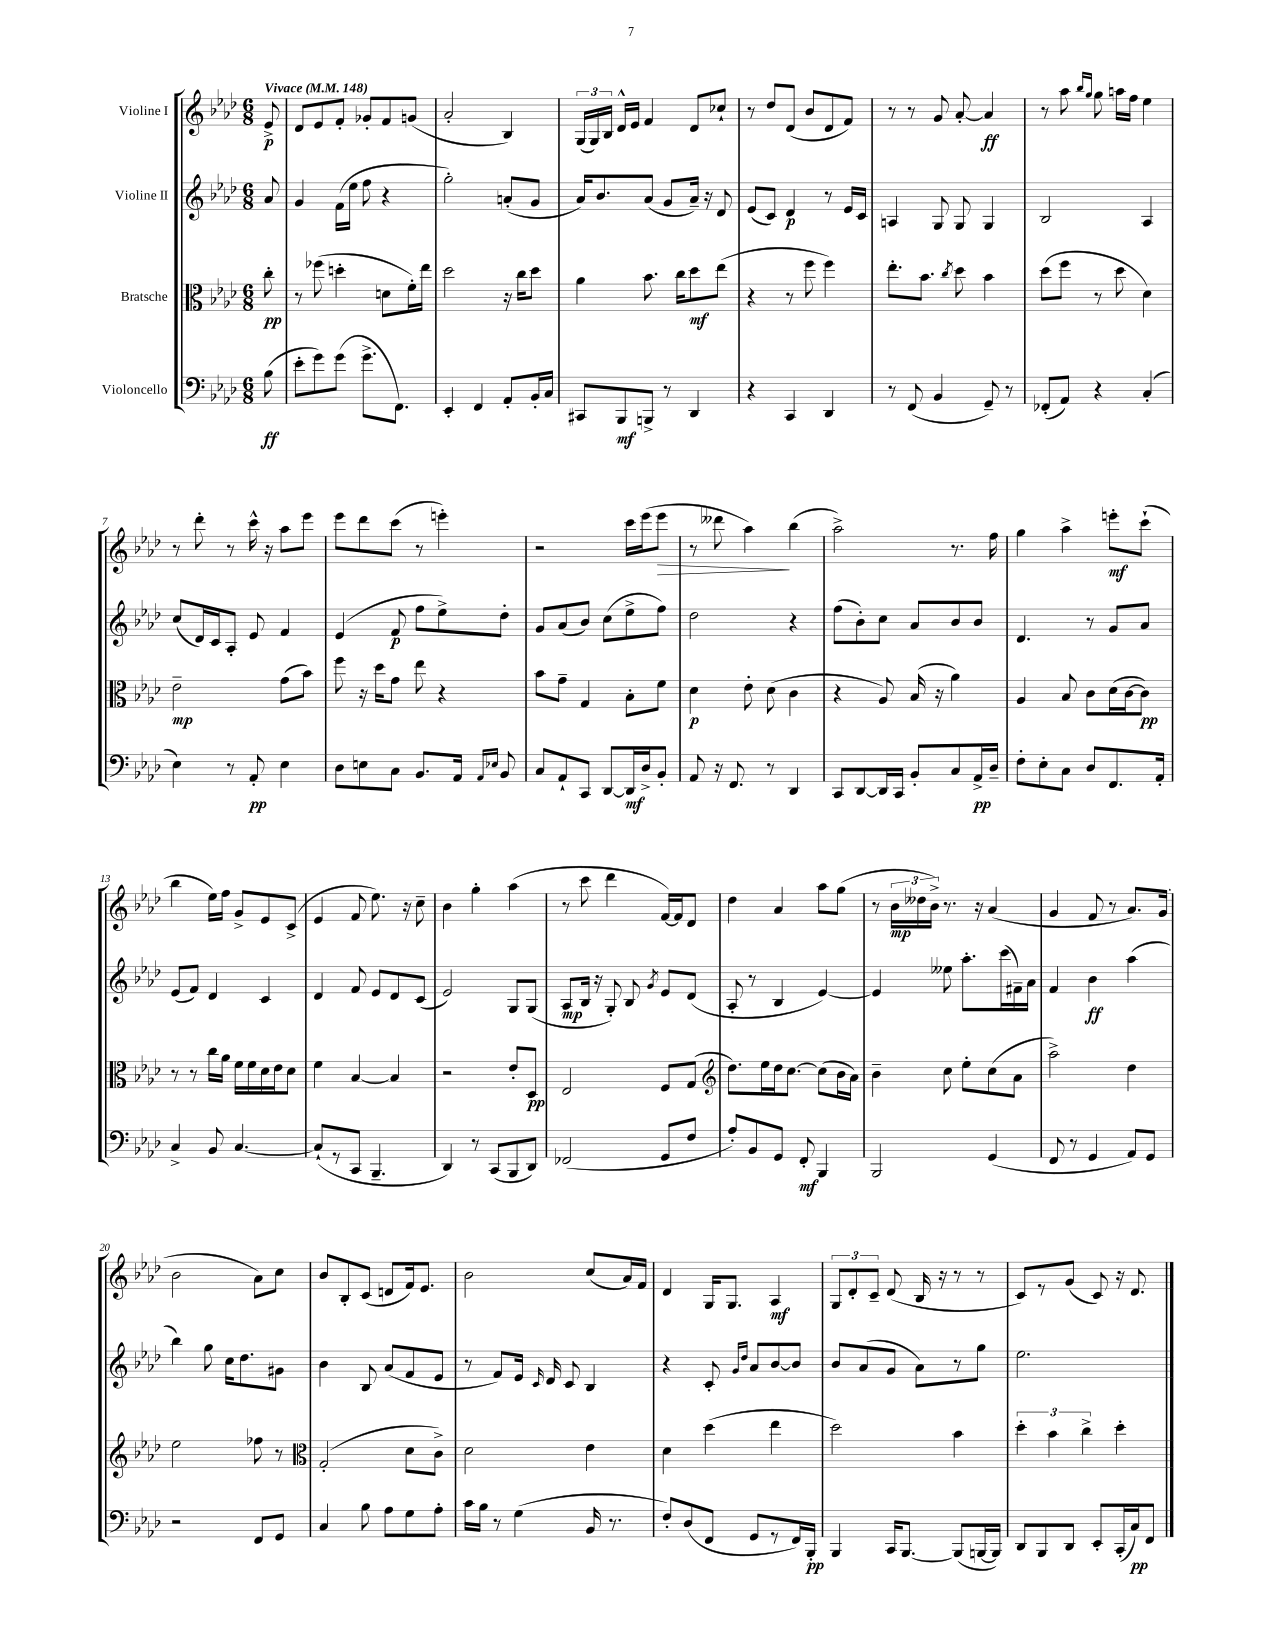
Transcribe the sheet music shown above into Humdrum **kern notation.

**kern	**dynam	**kern	**dynam	**kern	**dynam	**kern	**dynam
*part4	*part4	*part3	*part3	*part2	*part2	*part1	*part1
*staff4	*staff4	*staff3	*staff3	*staff2	*staff2	*staff1	*staff1
*I"Violoncello	*	*I"Bratsche	*	*I"Violine II	*	*I"Violine I	*
*clefF4	*	*clefC3	*	*clefG2	*	*clefG2	*
*k[b-e-a-d-]	*	*k[b-e-a-d-]	*	*k[b-e-a-d-]	*	*k[b-e-a-d-]	*
*M6/8	*	*M6/8	*	*M6/8	*	*M6/8	*
*MM148	*	*MM148	*	*MM148	*	*MM148	*
=	=	=	=	=	=	=	=
!	!	!	!	!	!	!LO:TX:a:B:t=Vivace	!
(8B-\	ff	8cc'\	pp	8a-/	.	8e-^/	p
=1	=1	=1	=1	=1	=1	=1	=1
8e-'\L	.	8r	.	4g/	.	8d-/L	.
8g\)	.	(8ff-X\	.	.	.	8e-/	.
(8g\J	.	4ddn'\	.	(16f\LL	.	8f'/J	.
.	.	.	.	16ee-\JJ	.	.	.
8.g^\L	.	.	.	8ff\	.	8g-X'/L	.
.	.	8dn\L	.	4r	.	8f/	.
8.FF\J)	.	.	.	.	.	.	.
.	.	16f'\L)	.	.	.	(8gn/J	.
.	.	16ee-\JJ	.	.	.	.	.
=2	=2	=2	=2	=2	=2	=2	=2
4EE-'/	.	2dd-\	.	2gg'\)	.	2a-'/	.
4FF/	.	.	.	.	.	.	.
8AA-'/L	.	16r	.	(8an'/L	.	4B-/)	.
.	.	16cc\KL	.	.	.	.	.
16BB-'/L	.	8dd-\J	.	8g/J	.	.	.
16C/JJ	.	.	.	.	.	.	.
=3	=3	=3	=3	=3	=3	=3	=3
8CC#X/L	.	4a-\	.	16a-/KL)	.	(24G/LL	.
.	.	.	.	.	.	24G/)	.
.	.	.	.	8.b-/	.	.	.
.	.	.	.	.	.	24B-/JJ	.
8BBB-/	mf	.	.	.	.	16d-^^/LL	.
.	.	.	.	.	.	16e-/JJ	.
8BBBn^/J	.	8.b-\	.	(8a-/J	.	4f/	.
8r	.	.	.	8g/L	.	.	.
.	.	16cc\KL	.	.	.	.	.
4DD-/	.	8dd-\	mf	16a-~/Jk)	.	8d-/L	.
.	.	.	.	16r	.	.	.
.	.	(8ee-\J	.	8d-/	.	8cc-X`/J	.
=4	=4	=4	=4	=4	=4	=4	=4
4r	.	4r	.	(8e-/L	.	8r	.
.	.	.	.	8c/J)	.	8dd-/L	.
4CC/	.	8r	.	4d-/	p	(8d-/J	.
.	.	8ff\	.	.	.	8b-/L	.
4DD-/	.	4ff\)	.	8r	.	8d-/	.
.	.	.	.	16e-/LL	.	8f/J)	.
.	.	.	.	16c/JJ	.	.	.
=5	=5	=5	=5	=5	=5	=5	=5
8r	.	8.ee-'\L	.	4An/	.	8r	.
(8FF/	.	.	.	.	.	8r	.
.	.	8.b-\J	.	.	.	.	.
4BB-/	.	.	.	8G/	.	8g/	.
.	.	8qcc/	.	.	.	.	.
.	.	8dd-\	.	8G/	.	[8a-'/	.
8GG~/)	.	4b-\	.	4G/	.	4a-/]	ff
8r	.	.	.	.	.	.	.
=6	=6	=6	=6	=6	=6	=6	=6
(8FF-X'/L	.	(8dd-\L	.	2B-/	.	8r	.
8AA-/J)	.	8ff\J	.	.	.	8aa-\	.
.	.	.	.	.	.	16qqbb-/LL	.
.	.	.	.	.	.	16qqgg/JJ	.
4r	.	8r	.	.	.	8gg\	.
.	.	8dd-\	.	.	.	16aan\LL	.
.	.	.	.	.	.	16ff\JJ	.
(4C'/	.	4d-\)	.	4A-/	.	4ee-\	.
!!LO:LB:g=z
=7	=7	=7	=7	=7	=7	=7	=7
4E-\)	.	2e-~\	mp	(8cc/L	.	8r	.
.	.	.	.	16d-/L)	.	8ddd-'\	.
.	.	.	.	16c/J	.	.	.
8r	.	.	.	8A-'/J	.	8r	.
8AA-'/	pp	.	.	8e-/	.	16ccc^^\	.
.	.	.	.	.	.	16r	.
4E-\	.	(8g\L	.	4f/	.	8aa-\L	.
.	.	8b-\J)	.	.	.	8eee-\J	.
=8	=8	=8	=8	=8	=8	=8	=8
8D-\L	.	8ff\	.	(4e-/	.	8eee-\L	.
8En\	.	16r	.	.	.	8ddd-\	.
.	.	16dd-\KL	.	.	.	.	.
8C\J	.	8g\J	.	8f/	p	(8ccc\J	.
8.BB-/L	.	8ee-\	.	8ff\L	.	8r	.
.	.	4r	.	8ee-^\)	.	4eeen'\)	.
16AA-/Jk	.	.	.	.	.	.	.
16qqAA-/LL	.	.	.	.	.	.	.
16qqE-X/JJ	.	.	.	.	.	.	.
8BB-/	.	.	.	8dd-'\J	.	.	.
=9	=9	=9	=9	=9	=9	=9	=9
8C/L	.	8b-\L	.	8g/L	.	2r	.
8AA-`/	.	8g~\J	.	(8a-/	.	.	.
8CC/J	.	4G/	.	8b-/J)	.	.	.
[8DD-/L	.	.	.	(8cc\L	.	.	.
16DD-/L]	mf	8B-'\L	.	8ee-^\	.	16ccc\LL	.
16D-^/J	.	.	.	.	.	(16eee-\J	.
!	!	!	!	!	!	!	!LO:HP:b
8BB-'/J	.	8f\J	.	8ff\J)	.	8eee-\J	>
=10	=10	=10	=10	=10	=10	=10	=10
8AA-/	.	4d-\	p	2dd-\	.	8r	.
16r	.	.	.	.	.	8ddd--X\	.
8.FF/	.	.	.	.	.	.	.
.	.	8e-'\	.	.	.	4aa-\)	.
8r	.	(8d-\	.	.	.	.	.
4DD-/	.	4c\	.	4r	.	(4bb-\	]
=11	=11	=11	=11	=11	=11	=11	=11
8CC/L	.	4r	.	(8ff\L	.	2aa-^\)	.
[8DD-/	.	.	.	8b-'\)	.	.	.
16DD-/L]	.	8A-/)	.	8cc\J	.	.	.
16CC/JJ	.	.	.	.	.	.	.
8BB-'/L	.	(16B-/	.	8a-/L	.	.	.
.	.	16r	.	.	.	.	.
8C/	.	4a-\)	.	8b-/	.	8.r	.
16AA-^/L	pp	.	.	8b-/J	.	.	.
16D-~/JJ	.	.	.	.	.	16ff\	.
=12	=12	=12	=12	=12	=12	=12	=12
8F'\L	.	4A-/	.	4.d-/	.	4gg\	.
8E-'\	.	.	.	.	.	.	.
8C\J	.	8B-/	.	.	.	4aa-^\	.
8D-/L	.	8c\L	.	8r	.	.	.
8.FF/	.	(16d-\L	.	8g/L	.	8eeen'\L	mf
.	.	[16c\J	.	.	.	.	.
.	.	8c\J])	pp	8a-/J	.	(8ccc`\J	.
16AA-'/Jk	.	.	.	.	.	.	.
!!LO:LB:g=z
=13	=13	=13	=13	=13	=13	=13	=13
4C^/	.	8r	.	(8e-/L	.	4bb-\	.
.	.	8r	.	8f/J)	.	.	.
8BB-/	.	16cc\LL	.	4d-/	.	16ee-\LL)	.
.	.	16a-\JJ	.	.	.	16ff\JJ	.
[4.C/	.	16f\LL	.	.	.	8g^/L	.
.	.	16f\	.	.	.	.	.
.	.	16d-\	.	4c/	.	8e-/	.
.	.	16e-\J	.	.	.	.	.
.	.	8d-\J	.	.	.	(8c^/J	.
=14	=14	=14	=14	=14	=14	=14	=14
(8C`/L]	.	4f\	.	4d-/	.	4e-/	.
8r	.	.	.	.	.	.	.
8CC/J	.	[4B-/	.	8f/	.	8f/	.
4.BBB-~/	.	.	.	8e-/L	.	8.ee-\)	.
.	.	4B-/]	.	8d-/	.	.	.
.	.	.	.	.	.	16r	.
.	.	.	.	(8c/J	.	8cc~\	.
=15	=15	=15	=15	=15	=15	=15	=15
4DD-/)	.	2r	.	2e-/)	.	4b-\	.
8r	.	.	.	.	.	4gg'\	.
(8CC/L	.	.	.	.	.	.	.
8BBB-/	.	8e-'/L	.	8G/L	.	(4aa-\	.
8DD-/J)	.	8D-/J	pp	(8G/J	.	.	.
=16	=16	=16	=16	=16	=16	=16	=16
(2FF-X/	.	2E-/	.	8A-/L	mp	8r	.
.	.	.	.	16B-/Jk	.	8ccc\	.
.	.	.	.	16r	.	.	.
.	.	.	.	8G'/)	.	4ddd-\	.
.	.	.	.	8B-/	.	.	.
.	.	.	.	8qg/	.	.	.
8GG/L	.	8F/L	.	8e-/L	.	[16f/LL)	.
.	.	.	.	.	.	16f/J]	.
8F/J	.	(8G/J	.	(8d-/J	.	8d-/J	.
=17	=17	=17	=17	=17	=17	=17	=17
*	*	*clefG2	*	*	*	*	*
8A-'/L)	.	8.dd-\L)	.	8A-'/	.	4dd-\	.
8BB-/	.	.	.	8r	.	.	.
.	.	16ee-\L	.	.	.	.	.
8GG/J	.	16dd-\J	.	4B-/	.	4a-/	.
.	.	[8.cc\J	.	.	.	.	.
8FF'/	mf	.	.	.	.	.	.
4BBB-/	.	(8cc\L]	.	[4e-/)	.	8aa-\L	.
.	.	16b-\L	.	.	.	(8gg\J	.
.	.	16a-\JJ)	.	.	.	.	.
=18	=18	=18	=18	=18	=18	=18	=18
2BBB-/	.	4b-~\	.	4e-/]	.	8r	.
.	.	.	.	.	.	24b-\LL	mp
.	.	.	.	.	.	24dd--X\	.
.	.	.	.	.	.	24b-^\JJ)	.
.	.	8cc\	.	8ee--X\	.	8.r	.
.	.	8ee-'\L	.	8.aa-'\L	.	.	.
.	.	.	.	.	.	16r	.
(4GG/	.	(8cc\	.	.	.	(4a-/	.
.	.	.	.	(16ccc\L	.	.	.
.	.	8a-\J	.	16f#X~\)	.	.	.
.	.	.	.	16a-\JJ	.	.	.
=19	=19	=19	=19	=19	=19	=19	=19
8FF/	.	2aa-^\)	.	4f/	.	4g/	.
8r	.	.	.	.	.	.	.
4GG/	.	.	.	4b-\	ff	8f/	.
.	.	.	.	.	.	8r	.
8AA-/L)	.	4dd-\	.	(4aa-\	.	8.a-/L)	.
8GG/J	.	.	.	.	.	.	.
.	.	.	.	.	.	(16g/Jk	.
!!LO:LB:g=z
=20	=20	=20	=20	=20	=20	=20	=20
2r	.	2ee-\	.	4bb-\)	.	2b-\	.
.	.	.	.	8gg\	.	.	.
.	.	.	.	16cc\KL	.	.	.
.	.	.	.	8.dd-\	.	.	.
8FF/L	.	8ff-X\	.	.	.	8a-\L)	.
8GG/J	.	8r	.	8g#X\J	.	8cc\J	.
=21	=21	=21	=21	=21	=21	=21	=21
*	*	*clefC3	*	*	*	*	*
4C/	.	(2G'/	.	4b-\	.	8b-/L	.
.	.	.	.	.	.	8B-'/	.
8B-\	.	.	.	8B-/	.	(8c/J	.
8A-\L	.	.	.	(8a-/L	.	8dn/L	.
8G\	.	8d-\L	.	8f/	.	16f/k)	.
.	.	.	.	.	.	8.e-/J	.
8A-'\J	.	8c^\J)	.	8e-/J	.	.	.
=22	=22	=22	=22	=22	=22	=22	=22
16c\LL	.	2d-\	.	8r	.	2b-\	.
16B-\JJ	.	.	.	.	.	.	.
8r	.	.	.	8f/L)	.	.	.
(4G\	.	.	.	16e-/Jk	.	.	.
.	.	.	.	16qqc/	.	.	.
.	.	.	.	16d-/	.	.	.
.	.	.	.	8c/	.	.	.
16BB-/	.	4e-\	.	4B-/	.	(8cc/L	.
8.r	.	.	.	.	.	.	.
.	.	.	.	.	.	16a-/L)	.
.	.	.	.	.	.	16f/JJ	.
=23	=23	=23	=23	=23	=23	=23	=23
8F'/L)	.	4d-\	.	4r	.	4d-/	.
(8D-/	.	.	.	.	.	.	.
8FF/J	.	(4dd-\	.	8c'/	.	16G/KL	.
.	.	.	.	.	.	8.G/J	.
.	.	.	.	16qqg/LL	.	.	.
.	.	.	.	16qqdd-/JJ	.	.	.
8GG/L	.	.	.	8a-/L	.	.	.
8r	.	4ee-\	.	[8b-/	.	4A-/	mf
16FF/L)	.	.	.	8b-/J]	.	.	.
16BBB-'/JJ	pp	.	.	.	.	.	.
=24	=24	=24	=24	=24	=24	=24	=24
4BBB-/	.	2dd-\)	.	8b-/L	.	12G/L	.
.	.	.	.	.	.	12d-'/	.
.	.	.	.	(8a-/	.	.	.
.	.	.	.	.	.	12c~/J	.
16CC/KL	.	.	.	8g/J	.	(8d-/	.
[8.BBB-/J	.	.	.	.	.	.	.
.	.	.	.	8a-\L)	.	16B-/	.
.	.	.	.	.	.	16r	.
(8BBB-/L]	.	4b-\	.	8r	.	8r	.
[16BBBn/L	.	.	.	8gg\J	.	8r	.
16BBB/JJ])	.	.	.	.	.	.	.
=25	=25	=25	=25	=25	=25	=25	=25
8DD-/L	.	6dd-'\	.	2.ee-\	.	8c/L)	.
8BBB-/	.	.	.	.	.	8r	.
.	.	6b-\	.	.	.	.	.
8DD-/J	.	.	.	.	.	(8g/J	.
.	.	6cc^\	.	.	.	.	.
8EE-'/L	.	.	.	.	.	8c/)	.
(16CC'/L	.	4dd-'\	.	.	.	16r	.
16C/J)	pp	.	.	.	.	8.d-/	.
8FF/J	.	.	.	.	.	.	.
==	==	==	==	==	==	==	==
*-	*-	*-	*-	*-	*-	*-	*-
